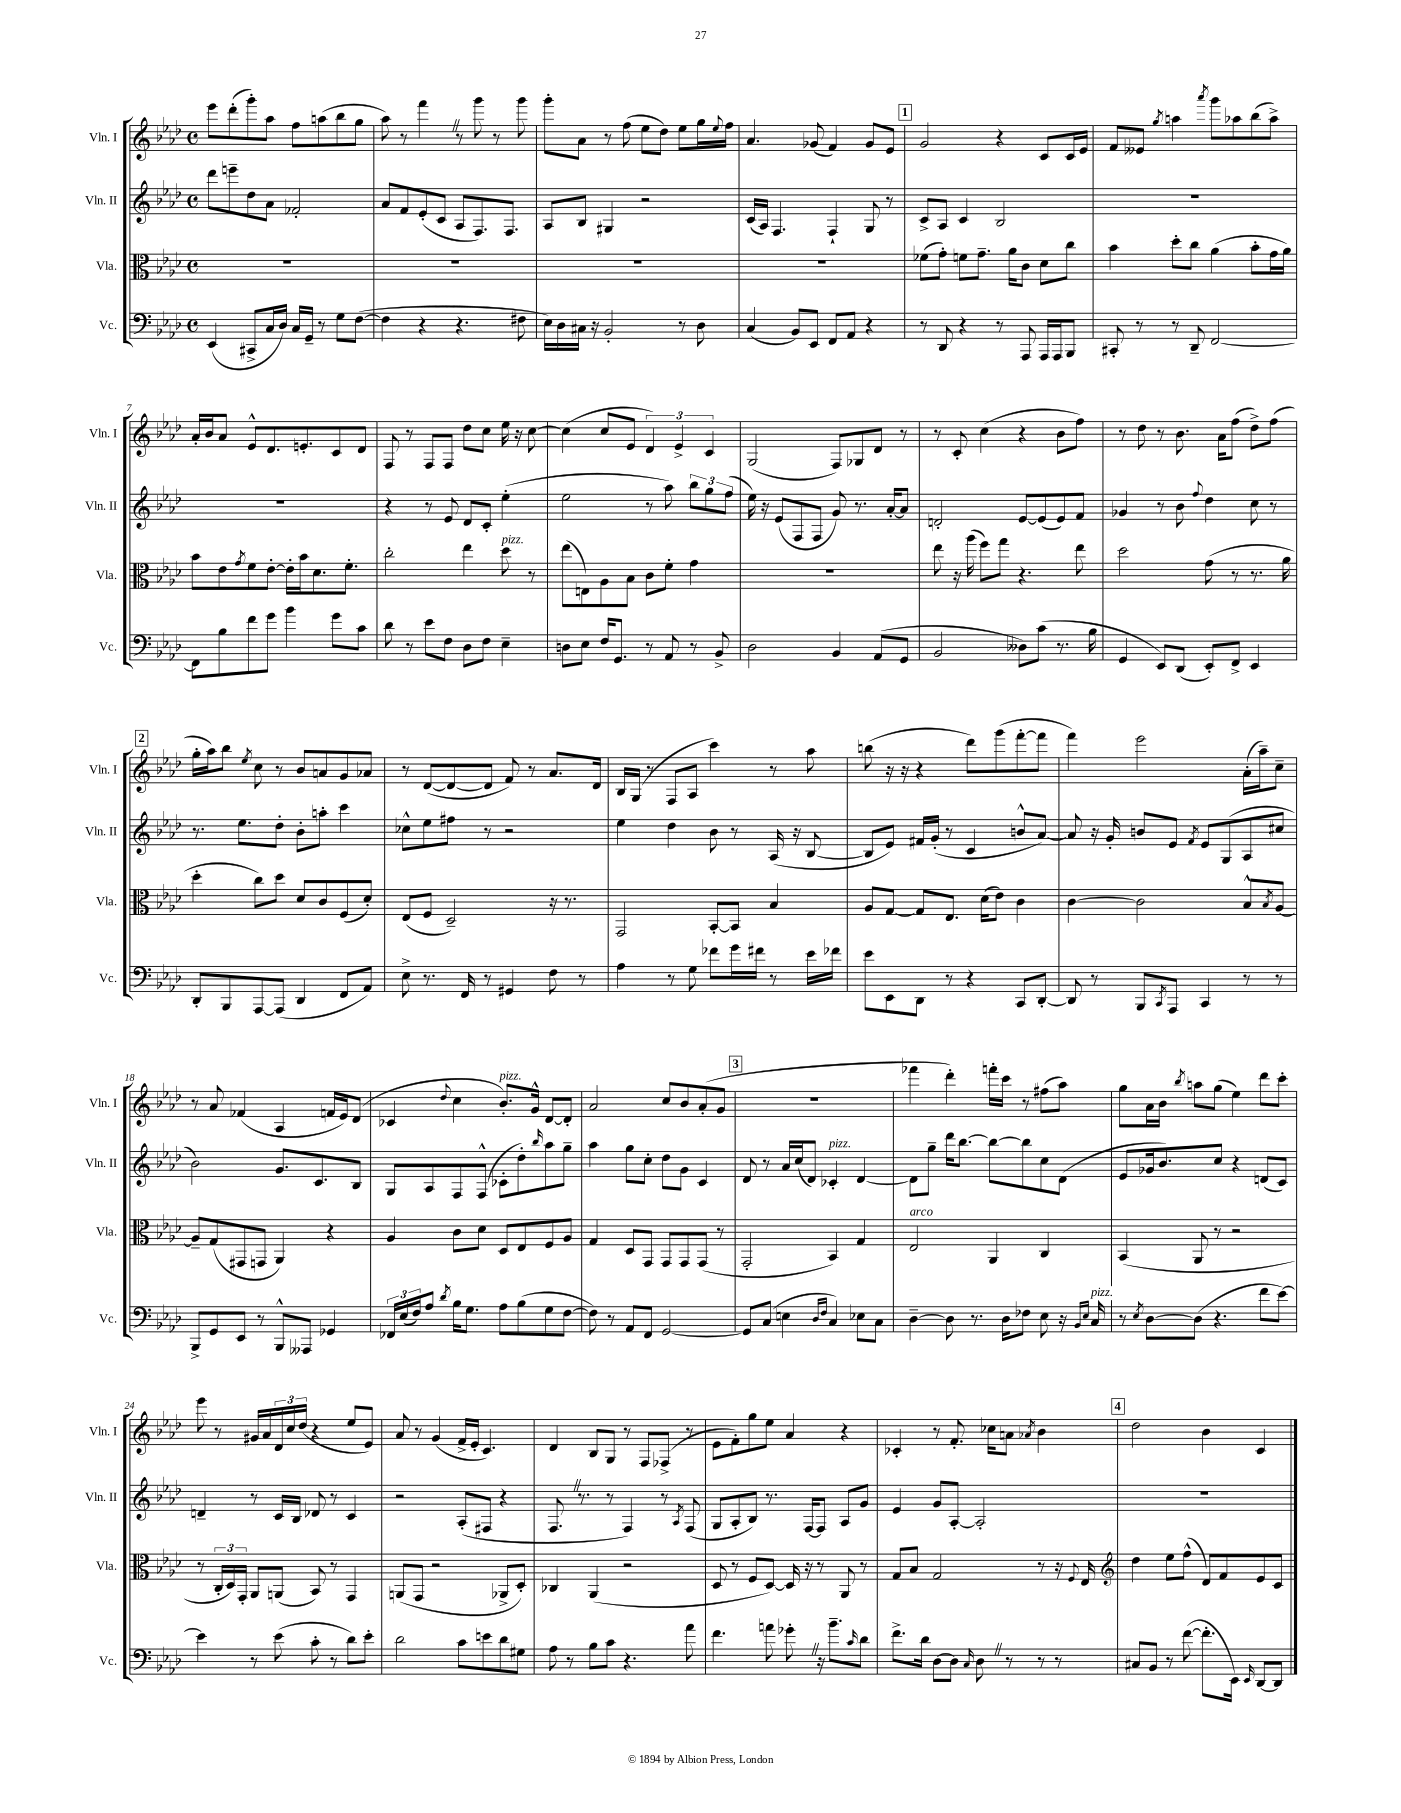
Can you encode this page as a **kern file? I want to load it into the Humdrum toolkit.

**kern	**kern	**kern	**kern
*part4	*part3	*part2	*part1
*staff4	*staff3	*staff2	*staff1
*I"Vc.	*I"Vla.	*I"Vln. II	*I"Vln. I
*I'Vc.	*I'Vla.	*I'Vln. II	*I'Vln. I
*clefF4	*clefC3	*clefG2	*clefG2
*k[b-e-a-d-]	*k[b-e-a-d-]	*k[b-e-a-d-]	*k[b-e-a-d-]
*M4/4	*M4/4	*M4/4	*M4/4
*met(c)	*met(c)	*met(c)	*met(c)
=1	=1	=1	=1
(4EE-/	1r	8ddd-\L	8eee-\L
.	.	8eeen~\	(8ddd-'\
8CC#X^/L	.	8dd-\	8ggg'\)
16C/L	.	8a-\J	8aa-\J
16D-/JJ)	.	.	.
16C/LL	.	2f-X'/	8ff\L
16GG~/JJ	.	.	.
8r	.	.	(8aan\
8G\L	.	.	8bb-\
([8F\J	.	.	8gg\J
=2	=2	=2	=2
4F\]	1r	8a-/L	8aa-\)
.	.	8f/	8r
4r	.	(8e-'/	4fffZ\
.	.	8c/J	.
4.r	.	8A-/L	8r
.	.	8.F/)	8ggg\
.	.	.	8r
.	.	8.F/J	.
8F#X\	.	.	8ggg\
=3	=3	=3	=3
16E-\LL)	1r	8A-/L	8ggg'\L
16D-\	.	.	.
16C#X\JJ	.	8B-/J	8a-\J
16r	.	.	.
2BB-'/	.	4G#X/	8r
.	.	.	(8ff\
.	.	2r	8ee-\L
.	.	.	8dd-\J)
8r	.	.	8ee-\L
8D-\	.	.	16gg\L
.	.	.	8qqee-/
.	.	.	16ff\JJ
=4	=4	=4	=4
(4C/	1r	(16c/LL	4.a-/
.	.	16A-/JJ)	.
.	.	4.F/	.
8BB-/L)	.	.	.
8EE-/J	.	.	(8g-X/
8FF/L	.	4F`/	4f/)
8AA-/J	.	.	.
4r	.	8G/	8g-/L
.	.	8r	8e-/J
!!LO:REH:place=s1:t=1
=5	=5	=5	=5
8r	(8f-X\L	8c^/L	2g/
8DD-/	8g'\J)	8A-/J	.
4r	8fn\L	4c/	.
.	8.g~\J	.	.
8r	.	2B-/	4r
.	16a-\KL	.	.
8AAA-/	8c\J	.	.
16AAA-/LL	8d-\L	.	8c/L
16AAA-/J	.	.	.
8BBB-/J	8cc\J	.	16c/L
.	.	.	16e-/JJ
=6	=6	=6	=6
8CC#X'/	4b-\	1r	8f/L
8r	.	.	8e--X/J
.	.	.	8qgg/
8r	8dd-'\L	.	4aan\
8DD-~/	8cc\J	.	.
.	.	.	8qaaa-/
[2FF/	(4a-\	.	8ggg\L
.	.	.	8aa-X\
.	8b-'\L	.	(8bb-\
.	16g\L	.	8aa-^\J)
.	16a-\JJ)	.	.
!!LO:LB:g=z
=7	=7	=7	=7
8FF\L]	8b-\L	1r	16a-'/LL
.	.	.	16b-/J
8B-\	8e-\	.	8a-/J
.	8qg/	.	.
8f\	8f\	.	8e-^^/L
8g\J	[8e-'\J	.	8.d-/
4b-\	16e-'\LL]	.	.
.	16b-\J	.	8.en'/
.	8.d-\	.	.
8g\L	.	.	8c/
.	8.f'\J	.	.
8c\J	.	.	8d-/J
=8	=8	=8	=8
8d-\	2cc'\	4r	8F/
8r	.	.	8r
8e-\L	.	8r	8F/L
8F\J	.	8e-/	8F/J
8D-\L	4ee-\	8d-/L	8dd-\L
8F\J	.	8c'/J	8cc\J
!	!LO:TX:a:i:t=pizz.	!	!
4E-~\	8dd-\	(4ee-'\	16ee-\
.	.	.	16r
.	8r	.	[8cc\
=9	=9	=9	=9
8Dn\L	(8ee-\L	2ee-\	(4cc\]
8E-\J	8En\)	.	.
16F/KL	8A-\	.	8cc/L
8.GG/J	.	.	.
.	8B-\J	.	8e-/J
8r	8c\L	8r	6d-/)
8AA-/	8f'\J	8aa-\)	.
.	.	.	6e-^/
8r	4g\	12bb-\L	.
.	.	12gg\	6c/
8BB-^/	.	.	.
.	.	(12ff\J	.
=10	=10	=10	=10
2D-\	1r	16ee-\)	(2G/
.	.	16r	.
.	.	(8e-/L	.
.	.	8F/	.
.	.	8F/J	.
4BB-/	.	8g/)	8F/L)
.	.	8.r	8G-X/
(8AA-/L	.	.	8d-/J
.	.	[16a-'/KL	.
8GG/J	.	8a-/J]	8r
=11	=11	=11	=11
2BB-/	8ee-\	2dn'/	8r
.	16r	.	8c'/
.	(16aa-\	.	.
.	8ff\L)	.	(4cc\
.	8gg\J	.	.
8D--X\L)	4.r	[8e-/L	4r
(8c\J	.	(8e-/]	.
8.r	.	8e-/)	8b-\L
.	8ee-\	8f/J	8ff\J)
16B-\	.	.	.
=12	=12	=12	=12
4GG/	2dd-\	4g-X/	8r
.	.	.	8dd-\
8EE-/L)	.	8r	8r
(8DD-/J	.	8b-\	8.b-\
.	.	8qqff/	.
8EE-'/L)	(8g\	4dd-\	.
.	.	.	16a-\KL
8FF^/J	8r	.	(8ff\J
4EE-/	8.r	8cc\	8dd-^\L)
.	.	8r	(8ff\J
.	16a-\	.	.
!!LO:LB:g=z
!!LO:REH:place=s1:t=2
=13	=13	=13	=13
8DD-'/L	4dd-'\	8.r	16gg'\LL
.	.	.	16aa-\J)
8BBB-/	.	.	8bb-\J
.	.	8.ee-\L	.
.	.	.	8qee-/
[8AAA-/	8cc\L)	.	8cc\
(8AAA-/J]	8dd-\J	8dd-'\J	8r
4DD-/	8d-/L	8b-'\L	8b-/L
.	8c/	8aan'\J	8an/
8FF/L	(8F/	4ccc\	8g/
8AA-/J)	8d-'/J)	.	8a-X/J
=14	=14	=14	=14
8E-^\	(8E-/L	8cc-X^^\L	8r
8.r	8F/J	8ee-\	([8d-/L
.	2D-~/)	8ff#X\J	8d-/_
16FF/	.	.	.
8r	.	8r	8d-/J]
4GG#X/	.	2r	8f/)
.	.	.	8r
8F\	16r	.	8.a-/L
.	8.r	.	.
8r	.	.	.
.	.	.	16d-/Jk
=15	=15	=15	=15
4A-\	2GG/	4ee-\	16B-/LL
.	.	.	(16G/JJ
.	.	.	8r
8r	.	4dd-\	8F/L
8G\	.	.	8A-/J
8f-X\L	[8BB-'/L	8b-\	4ccc\)
16g\L	8BB-/J]	8r	.
16f#X\JJ	.	.	.
8r	4B-/	(16A-/	8r
.	.	16r	.
16e-\LL	.	[8B-/	8aa-\
16f-X\JJ	.	.	.
=16	=16	=16	=16
8e-\L	8A-/L	8B-/L]	(8bbn\
8EE-\	[8G/J	8e-/J)	16r
.	.	.	16r
8DD-\J	8G/L]	16f#X/LL	4r
.	.	(16g'/JJ	.
8r	8.E-/J	8r	.
4r	.	4c/	8ddd-\L)
.	(16d-\KL	.	.
.	8e-\J)	.	(8ggg\
8CC/L	4c\	8bn^^/L	[8fff'\
[8DD-'/J	.	[8a-/J)	8fff\J]
=17	=17	=17	=17
8DD-/]	[4c\	8a-/]	4fff\)
8r	.	16r	.
.	.	16g'/	.
8BBB-/L	2c\]	8bn/L	2eee-\
8qCC/	.	.	.
8AAA-/J	.	8e-/J	.
.	.	8qf/	.
4CC/	.	8e-/L	.
.	.	(8G/	.
8r	8B-^^/L	8A-/	(16a-'\LL
.	.	.	16aa-~\J)
.	8qB-/	.	.
8r	[8A-/J	8cc#X/J	8cc~\J
!!LO:LB:g=z
=18	=18	=18	=18
8BBB-^/L	8A-~/L]	2b-\)	8r
8GG/	(8G/	.	8a-/
8EE-/J	8GG#X/	.	(4f-X/
8r	8GGn/J	.	.
8BBB-^^/L	4AA-/)	8.g/L	4A-/
8AAA--X/J	.	.	.
.	.	8.c/	.
4GG-X/	4r	.	16fn/LL
.	.	.	16e-/J)
.	.	8B-/J	(8d-/J
=19	=19	=19	=19
24FF-X/LL	4A-/	8G/L	4c-X/
(24E-/	.	.	.
24F/J)	.	.	.
8A-/J	.	8A-/	.
8qd-/	.	.	8qqdd-/
16B-\KL	8c\L	8F/	4cc\
8.G\J	.	.	.
.	8d-\J	(8F^^/J	.
!	!	!	!LO:TX:a:i:t=pizz.
8A-\L	8D-/L	8c-X'\L	8.b-'/L)
(8B-\	8E-/	8dd-'\)	.
.	.	.	16g^^/Jk
.	.	16qqbb-/	.
8G\	8F/	8aa-\	[8d-/L
[8F\J	8A-/J	8gg~\J	8d-'/J]
=20	=20	=20	=20
8F\])	4G/	4aa-\	2a-/
8r	.	.	.
8AA-/L	8D-/L	8gg\L	.
8FF/J	8GG/J	8cc'\J	.
[2GG/	8GG/L	8dd-\L	8cc/L
.	8GG/	8g\J	8b-/
.	(8GG/J	4c/	(8a-'/
.	8r	.	8g/J
!!LO:REH:place=s1:t=3
=21	=21	=21	=21
8GG/L]	2GG'/	8d-/	1r
(8C/J	.	8r	.
4En\	.	16a-/LL	.
.	.	(16cc/J	.
.	.	8d-/J)	.
16qqD-/LL	.	.	.
16qqF/JJ	.	.	.
!	!	!LO:TX:a:i:t=pizz.	!
4C/)	4BB-/)	4c-X'/	.
8E-X\L	4G/	[4d-/	.
8C\J	.	.	.
=22	=22	=22	=22
!	!LO:TX:a:i:t=arco	!	!
[4D-~\	2E-/	8d-\L]	4fff-X\
.	.	8gg~\J	.
8D-\]	.	16ddd-\KL	4ddd-'\)
.	.	[8.bb-\J	.
8.r	.	.	.
.	4AA-/	8bb-\L_	16fffn'\LL
16D-\KL	.	.	16ccc\JJ
8F-X\J	.	8bb-\]	8r
8E-\	4C/	8cc\	(8ff#X\L
16r	.	(8d-\J	8aa-\J)
16qqBB-/LL	.	.	.
16qqE-/JJ	.	.	.
!LO:TX:a:i:t=pizz.	!	!	!
16C/	.	.	.
=23	=23	=23	=23
8r	(4BB-/	8e-/L	8gg\L
8qE-/	.	.	.
[8D-\L	.	16g-X/k	16a-\L
.	.	8.b-/)	16b-\JJ
.	.	.	8qbb-/
(8D-\J]	8AA-/	.	8aan\L
4.r	8r	8cc/J	(8gg\J
.	2r	4r	4ee-\)
8f\L	.	(8dn/L	8ddd-\L
[8e-\J)	.	8c/J)	8ccc'\J
!!LO:LB:g=z
=24	=24	=24	=24
4e-\]	8r	4dn~/	8eee-\
.	24C'/LL	.	8r
.	24D-/)	.	.
.	24GG'/JJ	.	.
8r	8AA-/L	8r	16g#X/LL
.	.	.	16a-/
(8e-\	(8AAn/J	16c/LL	24d-/
.	.	.	24cc/
.	.	16B-/JJ	.
.	.	.	(24dd-/JJ
8c'\	8BB-/)	8d-X/	4r
8r	8r	8r	.
8d-\L)	4GG/	4c/	8ee-/L
8e-'\J	.	.	8e-/J)
=25	=25	=25	=25
2d-\	(8AAn/L	2r	8a-/
.	8GG/J	.	8r
.	2r	.	(4g/
8c\L	.	(8A-'/L	16f^/LL
.	.	.	16e-'/JJ
8en\	.	8F#X/J	4.c/)
8d-\	8AA-X^/L	4r	.
8G#X\J	8D-'/J)	.	.
=26	=26	=26	=26
8A-\	4C-X/	8.FZ/	4d-/
8r	.	.	.
.	.	8.r	.
8B-\L	(4AA-/	.	8B-/L
8c\J	.	8r	8G/J
4.r	2r	4F/)	8r
.	.	.	8F/L
.	.	8r	(8F-X^/J
.	.	8qA-/	.
8a-\	.	(8F/	8r
=27	=27	=27	=27
4.f\	8D-/	8G/L	8e-\L
.	8r	8A-'/	8f'\)
.	8F/L	8B-/J)	8gg\
8an\	[8D-/J)	8.r	8ee-\J
8g-X'Z\	16D-/]	.	4a-/
.	16r	[16F/KL	.
16r	8r	8F/J]	.
8.b-~\L	.	.	.
.	8AA-/	8A-/L	4r
16qqc/	.	.	.
8d-\J	8r	8g/J	.
=28	=28	=28	=28
8.f^\L	8G/L	4e-/	4c-X'/
.	8B-/J	.	.
16d-\Jk	.	.	.
[8D-\L	2G/	8g/L	8r
8D-\J]	.	[8A-'/J	8.f'/
16qqC/	.	.	.
8D-Z\	.	2A-'/]	.
.	.	.	16cc-X\KL
8r	.	.	8an\J
.	.	.	8qa-X/
8r	8r	.	4b-\
8r	16r	.	.
.	8qqF/	.	.
.	16E-/	.	.
!!LO:REH:place=s1:t=4
=29	=29	=29	=29
*	*clefG2	*	*
8C#X/L	4dd-\	1r	2dd-\
8BB-/J	.	.	.
8r	8ee-\L	.	.
([8f\	(8ff^^\J	.	.
8.f'\L]	8d-/L)	.	4b-\
.	8f/	.	.
16EE-\Jk)	.	.	.
16qqEE-/	.	.	.
[8DD-/L	8e-/	.	4c/
8DD-/J]	8c/J	.	.
==	==	==	==
*-	*-	*-	*-
